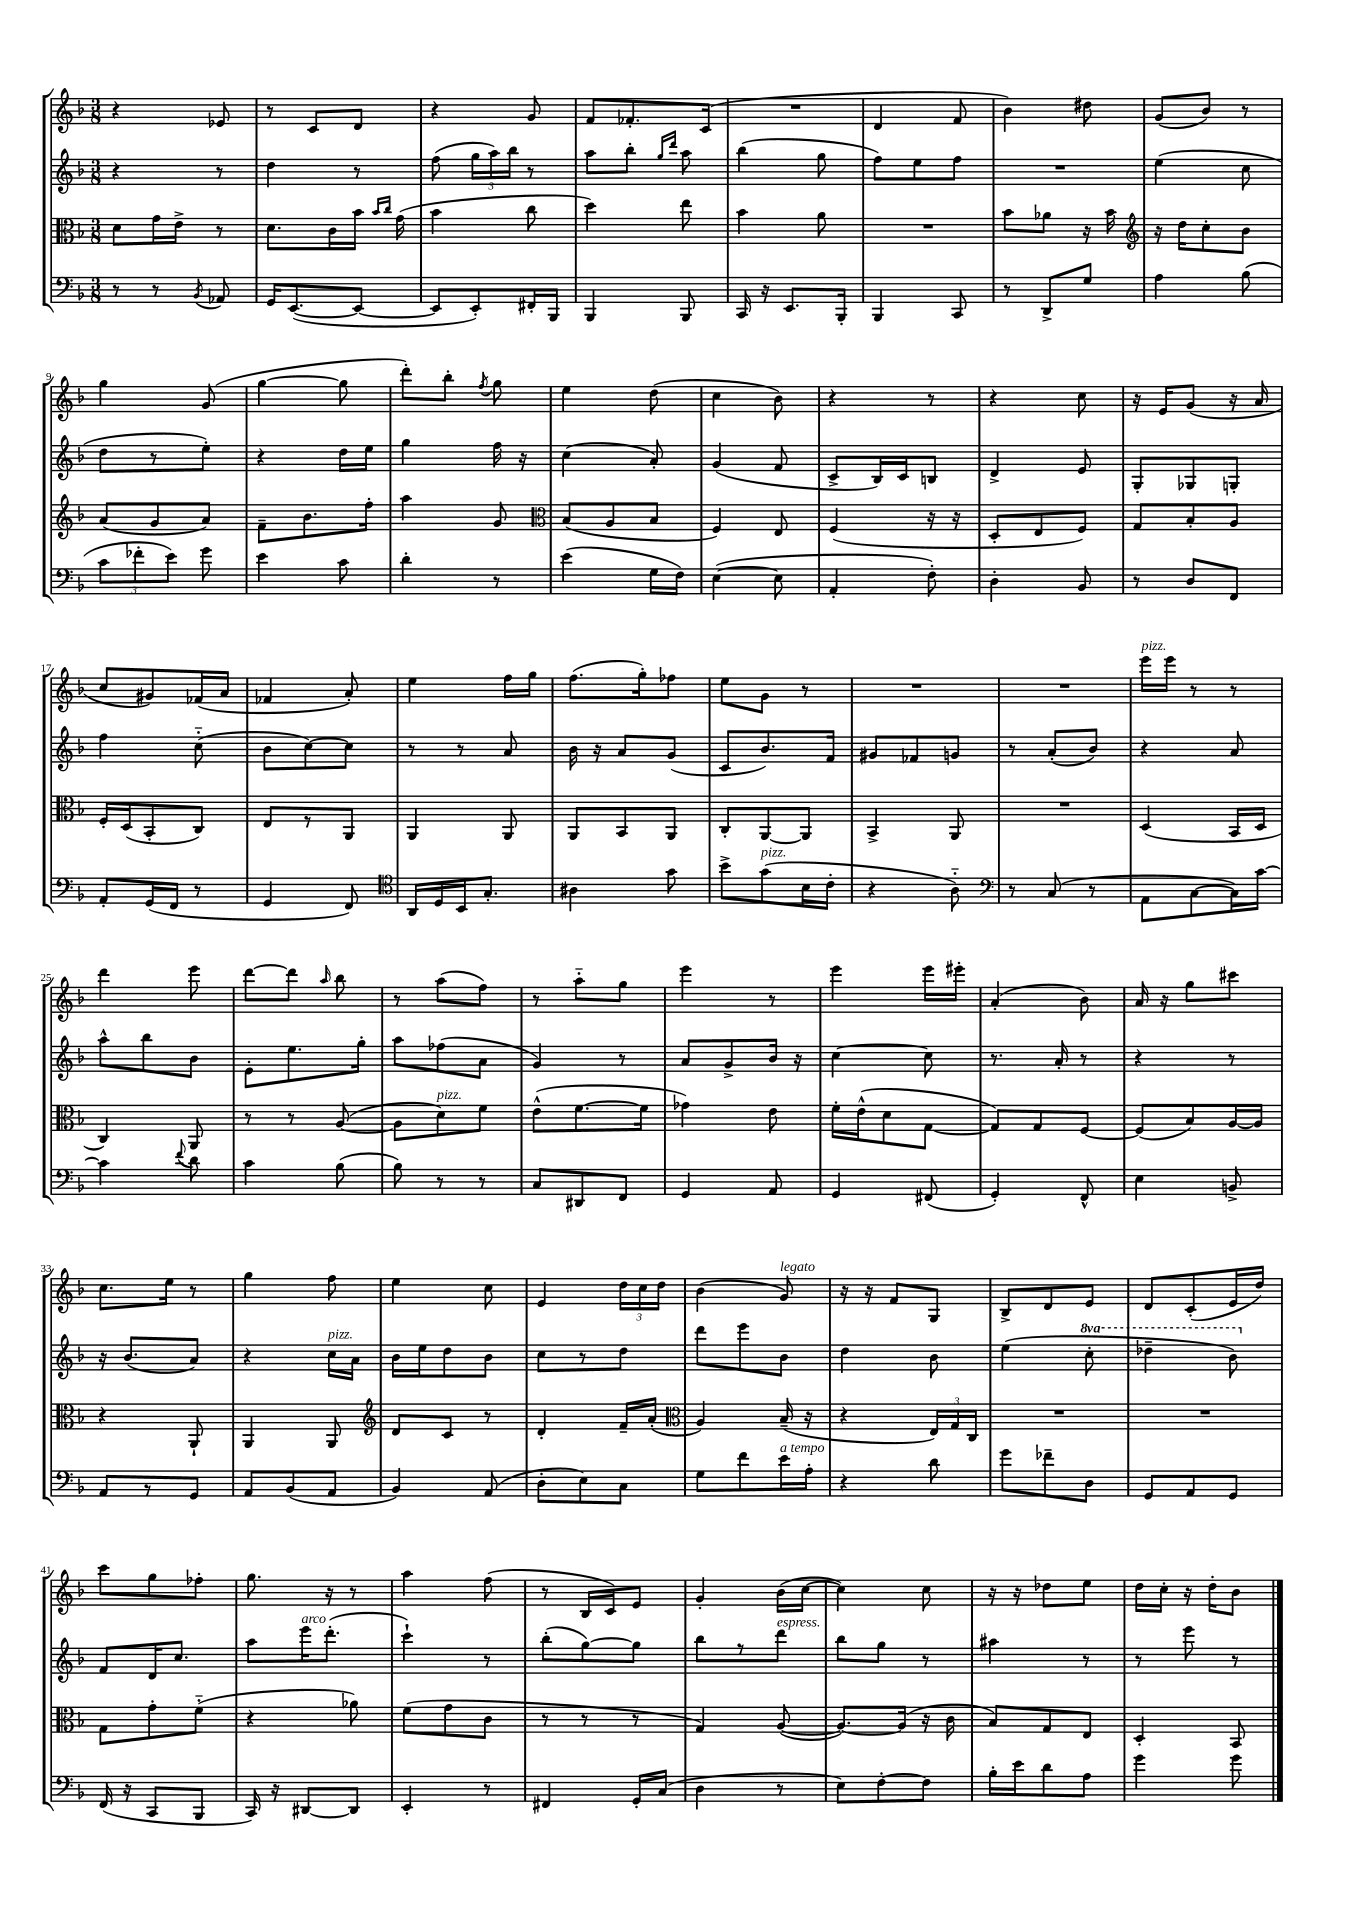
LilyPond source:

<<
\new StaffGroup <<
\new Staff = "s0" {
    \clef treble \key f \major \numericTimeSignature \time 3/8
    \autoBeamOff r4 ees'8 |
    r8 c'8[ d'8] |
    r4 g'8 |
    f'8[ fes'8.-. c'16]( |
    R4. |
    d'4 f'8 |
    bes'4) dis''8 |
    g'8[( bes'8]) r8 |
    g''4 g'8( |
    g''4~ g''8 |
    d'''8[-.) bes''8]-. \acciaccatura { f''8 } g''8 |
    e''4 d''8( |
    c''4 bes'8) |
    r4 r8 |
    r4 c''8 |
    r16 e'16[ g'8]( r16 a'16 |
    c''8[ gis'8) fes'16( a'16] |
    fes'4 a'8-.) |
    e''4 f''16[ g''16] |
    f''8.[( g''16-.) fes''8] |
    e''8[ g'8] r8 |
    R4. |
    R4. |
    e'''16[^\markup { \italic "pizz." } e'''16] r8 r8 |
    d'''4 e'''8 |
    d'''8[~ d'''8] \grace { a''16 } bes''8 |
    r8 a''8[( f''8]) |
    r8 a''8[-_ g''8] |
    e'''4 r8 |
    e'''4 e'''16[ eis'''16]-. |
    a'4-.( bes'8) |
    a'16 r16 g''8[ cis'''8] |
    c''8.[ e''16] r8 |
    g''4 f''8 |
    e''4 c''8 |
    e'4 \tuplet 3/2 { d''16[ c''16 d''16] } |
    bes'4( g'8^\markup { \italic "legato" }) |
    r16 r16 f'8[ g8] |
    bes8[-> d'8 e'8] |
    d'8[ c'8-.( e'16 d''16]) |
    c'''8[ g''8 fes''8]-. |
    g''8. r16 r8 |
    a''4 f''8( |
    r8 bes16[ c'16) e'8] |
    g'4-. bes'16[( c''16]~ |
    c''4) c''8 |
    r16 r16 des''8[ e''8] |
    d''16[ c''16]-. r16 d''16[-. bes'8] \bar "|." |
}
\new Staff = "s1" {
    \clef treble \key f \major \numericTimeSignature \time 3/8 \set Staff.ottavationMarkups = #ottavation-simple-ordinals
    \autoBeamOff r4 r8 |
    d''4 r8 |
    f''8( \tuplet 3/2 { g''16[ a''16) bes''16] } r8 |
    a''8[ bes''8]-. \grace { g''16[ d'''16] } a''8 |
    bes''4( g''8 |
    f''8[) e''8 f''8] |
    R4. |
    e''4( c''8 |
    d''8[ r8 e''8]-.) |
    r4 d''16[ e''16] |
    g''4 f''16 r16 |
    c''4( a'8-.) |
    g'4( f'8 |
    c'8[-> bes16) c'16 b8] |
    d'4-> e'8 |
    g8[-. ges8 g8]-. |
    f''4 c''8-_( |
    bes'8[ c''8~) c''8] |
    r8 r8 a'8 |
    bes'16 r16 a'8[ g'8]( |
    c'8[ bes'8.) f'16] |
    gis'8[ fes'8 g'8] |
    r8 a'8[-.( bes'8]) |
    r4 a'8 |
    a''8[-^ bes''8 bes'8] |
    e'8[-. e''8. g''16]-. |
    a''8[ fes''8( a'8] |
    g'4) r8 |
    a'8[ g'8-> bes'16] r16 |
    c''4~ c''8 |
    r8. a'16-. r8 |
    r4 r8 |
    r16 bes'8.[( a'8]) |
    r4 c''16[^\markup { \italic "pizz." } a'16] |
    bes'16[ e''16 d''8 bes'8] |
    c''8[ r8 d''8] |
    d'''8[ e'''8 bes'8] |
    d''4 bes'8 |
    e''4( \ottava #1 c'''8-. |
    des'''4-- bes''8) \ottava #0 |
    f'8[ d'16 c''8.] |
    a''8[ e'''16^\markup { \italic "arco" } d'''8.]-.( |
    c'''4-!) r8 |
    bes''8[-.( g''8~) g''8] |
    bes''8[ r8 d'''8]^\markup { \italic "espress." } |
    bes''8[ g''8] r8 |
    ais''4 r8 |
    r8 e'''8 r8 \bar "|." |
}
\new Staff = "s2" {
    \clef alto \key f \major \numericTimeSignature \time 3/8
    \autoBeamOff d'8[ g'16 e'16]-> r8 |
    d'8.[ c'16 bes'16] \grace { bes'16[ c''16] } g'16( |
    bes'4 c''8 |
    d''4) e''8 |
    bes'4 a'8 |
    R4. |
    bes'8[ aes'8] r16 bes'16 |
    \clef treble r16 d''16[ c''8-. bes'8] |
    a'8[( g'8 a'8]) |
    f'8[-- bes'8. f''16]-. |
    a''4 g'8 |
    \clef alto bes8[( a8 bes8] |
    f4) e8 |
    f4( r16 r16 |
    d8[-. e8 f8]) |
    g8[ bes8-. a8] |
    f16[-. d16( bes,8-. c8]) |
    e8[ r8 a,8] |
    a,4 a,8 |
    a,8[ bes,8 a,8] |
    c8[-. a,8~ a,8] |
    bes,4-> a,8 |
    R4. |
    d4( bes,16[ d16] |
    c4) a,8 |
    r8 r8 a8~( |
    a8[ d'8^\markup { \italic "pizz." }) f'8] |
    e'8[-^( f'8.~ f'16] |
    ges'4) e'8 |
    f'16[-. e'16-^( d'8 g8]~ |
    g8[) g8 f8]~ |
    f8[( bes8) a16~ a16] |
    r4 a,8-! |
    a,4 a,8 |
    \clef treble d'8[ c'8] r8 |
    d'4-. f'16[-- a'16]-.( |
    \clef alto a4) bes16--( r16 |
    r4 \tuplet 3/2 { e16[) g16 c16] } |
    R4. |
    R4. |
    g8[ g'8-. f'8]-_( |
    r4 aes'8) |
    f'8[( g'8 c'8] |
    r8 r8 r8 |
    g4) a8~( |
    a8.[~) a16]( r16 c'16 |
    bes8[) g8 e8] |
    d4-. bes,8 \bar "|." |
}
\new Staff = "s3" {
    \clef bass \key f \major \numericTimeSignature \time 3/8
    \autoBeamOff r8 r8 \acciaccatura { bes,8 } aes,8 |
    g,16[ e,8.~( e,8]~ |
    e,8[ e,8-.) fis,16-. bes,,16] |
    bes,,4 bes,,8 |
    c,16 r16 e,8.[ bes,,16]-. |
    bes,,4 c,8 |
    r8 d,8[-> g8] |
    a4 bes8( |
    \tuplet 3/2 { c'8[ fes'8-. e'8]) } g'8 |
    e'4 c'8 |
    d'4-. r8 |
    e'4( g16[ f16]) |
    e4~( e8 |
    a,4-. f8-.) |
    d4-. bes,8 |
    r8 d8[ f,8] |
    a,8[-. g,16( f,16] r8 |
    g,4 f,8) |
    \clef tenor a,16[ d16 bes,16 g8.]-. |
    ais4 g'8 |
    bes'8[-> g'8^\markup { \italic "pizz." }( bes16 c'16]-. |
    r4 a8-_) |
    \clef bass r8 c8( r8 |
    a,8[ c8~ c16) c'16]~ |
    c'4 \appoggiatura { f'8 } d'8 |
    c'4 bes8( |
    bes8) r8 r8 |
    c8[ dis,8 f,8] |
    g,4 a,8 |
    g,4 fis,8( |
    g,4-.) f,8-^ |
    e4 b,8-> |
    a,8[ r8 g,8] |
    a,8[ bes,8( a,8] |
    bes,4) a,8( |
    d8[-. e8) c8] |
    g8[ f'8 e'16^\markup { \italic "a tempo" } a16]-. |
    r4 d'8 |
    g'8[ fes'8-- d8] |
    g,8[ a,8 g,8] |
    f,16( r16 c,8[ bes,,8] |
    c,16) r16 dis,8[~ dis,8] |
    e,4-. r8 |
    fis,4 g,16[-. c16]( |
    d4 r8 |
    e8[) f8~-. f8] |
    bes16[-. e'16 d'8 a8] |
    g'4 g'8 \bar "|." |
}
>>
>>
